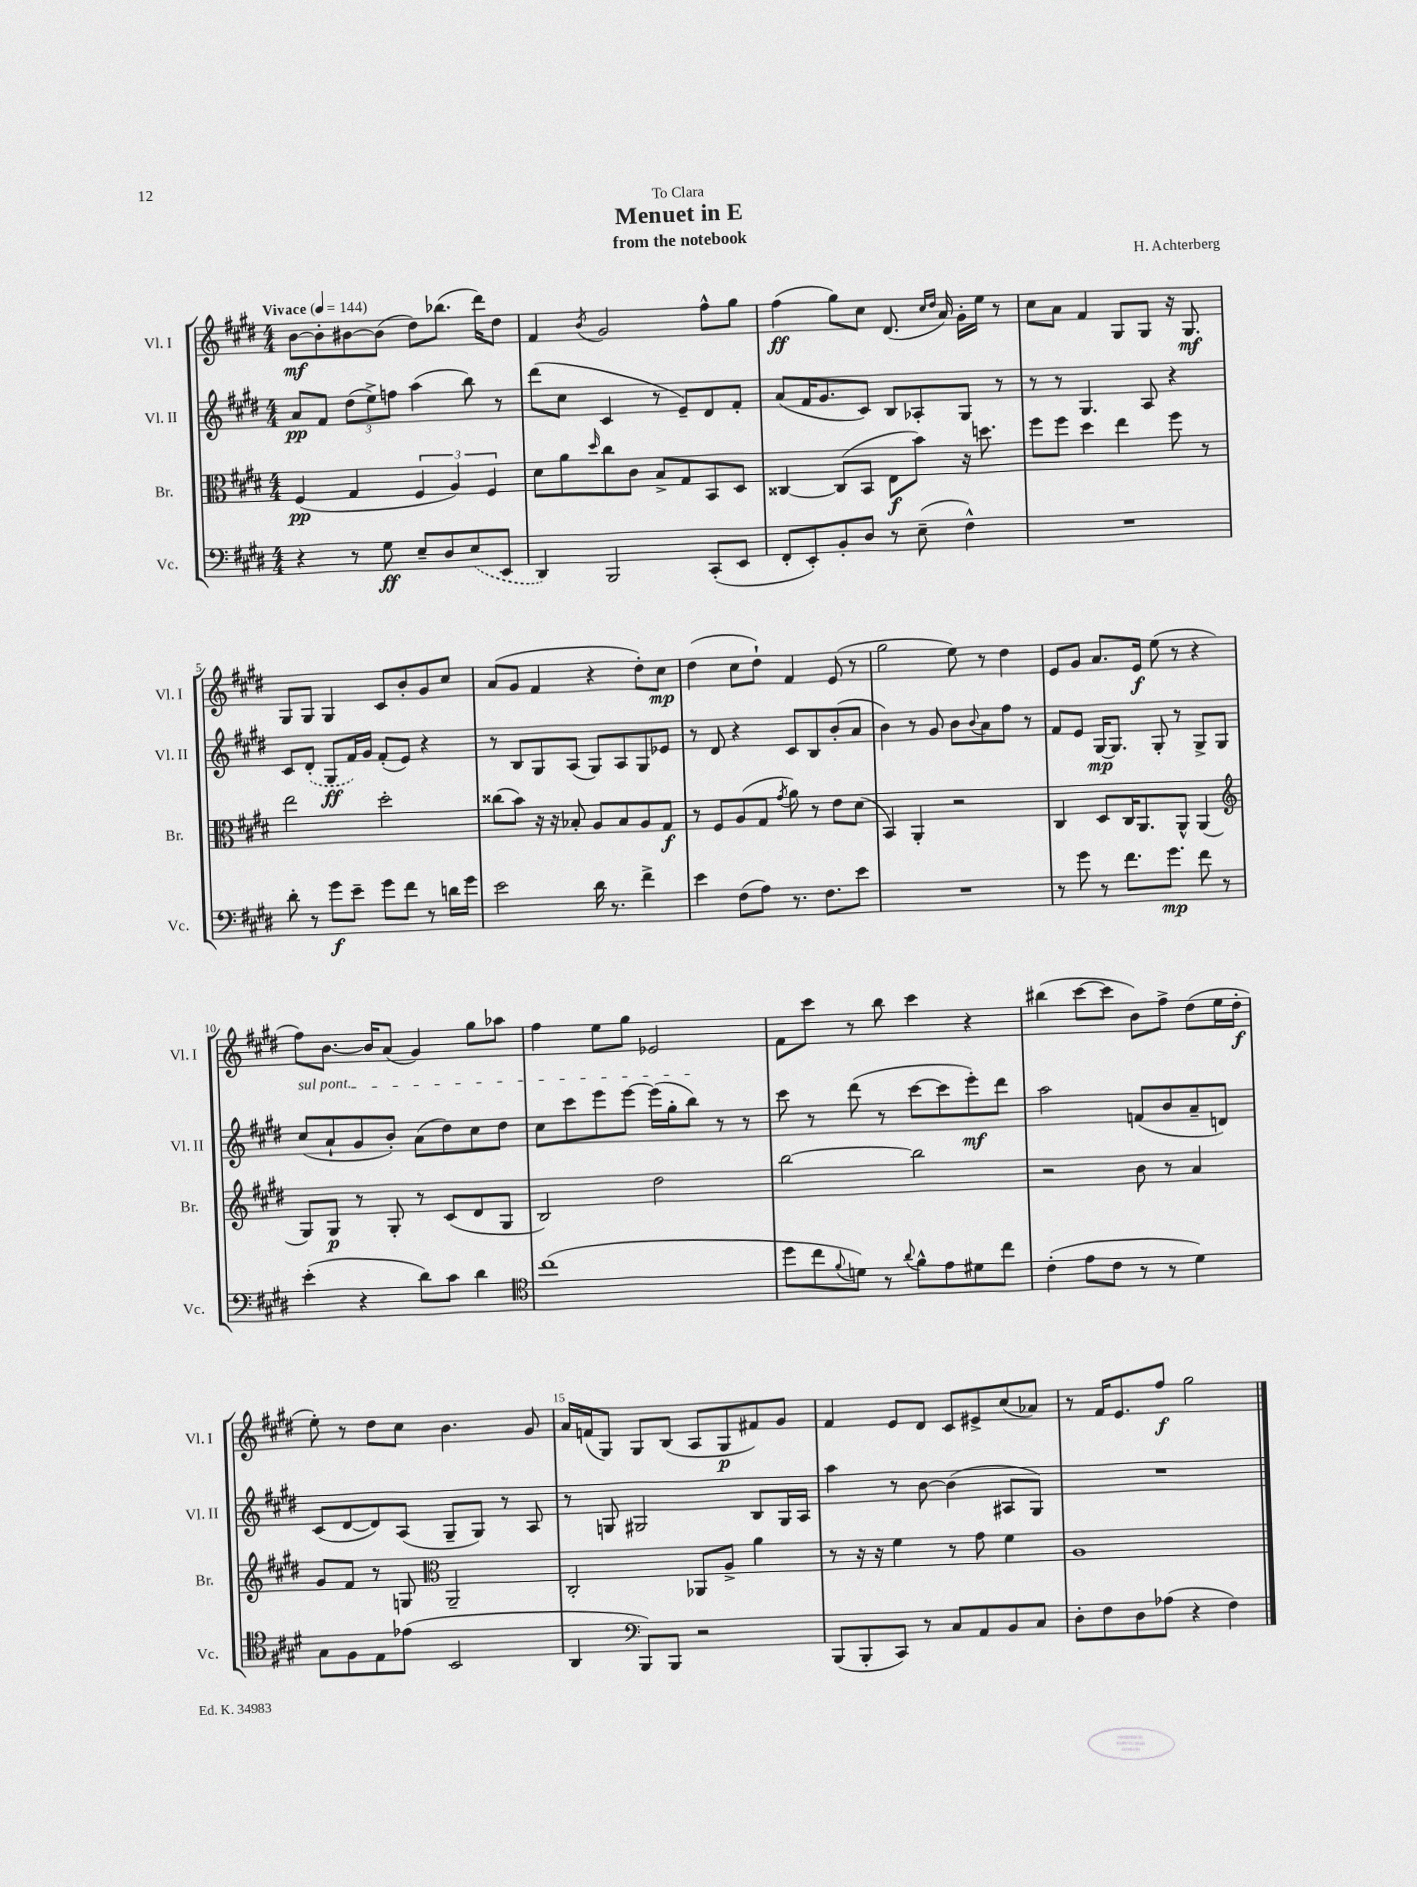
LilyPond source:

\header { title = "Menuet in E" composer = "H. Achterberg" subtitle = "from the notebook" dedication = "To Clara" }
<<
\new StaffGroup <<
\new Staff = "s0" \with { instrumentName = "Vl. I" shortInstrumentName = "Vl. I" } {
    \clef treble \key e \major \numericTimeSignature \time 4/4 \tempo "Vivace" 4 = 144
    b'8~\mf b'8-. bis'8~ bis'8( dis''8) bes''8.( dis'''16) dis''8 |
    fis'4 \acciaccatura { b'8 } gis'2 fis''8-^ gis''8 |
    fis''4\ff( gis''8) cis''8 dis'8.( \grace { cis''16 dis''16 } a'16) gis'16-. e''16 r8 |
    cis''8 a'8 fis'4 gis8 gis8 r16 gis8.\mf |
    gis8 gis8 gis4 cis'8 b'8-. gis'8 cis''8 |
    a'8( gis'8 fis'4 r4 dis''8-.) cis''8\mp |
    dis''4( cis''8 dis''8-!) fis'4 e'8( r8 |
    gis''2 e''8) r8 dis''4 |
    e'8 gis'8 a'8. e'16\f e''8( r8 r4 |
    fis''8) b'8.~ b'16 a'8( gis'4) gis''8 aes''8 |
    fis''4 e''8 gis''8 ees'2 |
    fis'8 cis'''8 r8 b''8 cis'''4 r4 |
    bis''4( cis'''8~ cis'''8 b'8) fis''8-> dis''8( e''16 dis''16-.\f |
    e''8-.) r8 dis''8 cis''8 b'4. gis'8 |
    a'16 f'16( gis8) gis8 b8( a8 gis8\p fis'8) gis'8 |
    fis'4 e'8 dis'8 cis'8 eis'8-> cis''8( aes'8) |
    r8 fis'16 e'8. fis''8\f gis''2 \bar "|." |
}
\new Staff = "s1" \with { instrumentName = "Vl. II" shortInstrumentName = "Vl. II" } {
    \clef treble \key e \major \numericTimeSignature \time 4/4
    a'8\pp fis'8 \tuplet 3/2 { dis''8( e''8->) f''8 } a''4( b''8) r8 |
    dis'''8( cis''8 cis'4 r8 e'8--) dis'8 fis'8-. |
    a'8( fis'16 gis'8. cis'8) b8 aes8-. gis8 r8 |
    r8 r8 gis4. a8 r4 |
    cis'8 \once \slurDashed dis'8-.( gis8\ff fis'16) gis'16 fis'8-.( e'8) r4 |
    r8 b8 gis8 a8( gis8) a8 gis8 ees'8 |
    r8 dis'8 r4 cis'8 b8 b'8-.( a'8 |
    b'4) r8 gis'8 b'8 \appoggiatura { b'8 } a'8 fis''8 r8 |
    fis'8 e'8 gis16~\mp gis8. gis8-. r8 gis8-> gis8 |
    \once \override TextSpanner.bound-details.left.text = \markup { \italic "sul pont." } cis''8\startTextSpan( a'8-! gis'8 b'8-.) a'8( dis''8) cis''8 dis''8 |
    cis''8 cis'''8 e'''8 e'''8~ e'''16( gis''16-. b''8\stopTextSpan) r8 r8 |
    cis'''8 r8 dis'''8( r8 cis'''8~ cis'''8 e'''8-.\mf) dis'''8 |
    a''2 f'8( b'8 a'8-- d'8) |
    cis'8( dis'8~ dis'8) a8( gis8-- gis8) r8 a8 |
    r8 g8 gis2 b8 gis16 a16 |
    a''4 r8 b'8~ b'4( ais8 gis8) |
    R1 \bar "|." |
}
\new Staff = "s2" \with { instrumentName = "Br." shortInstrumentName = "Br." } {
    \clef alto \key e \major \numericTimeSignature \time 4/4
    fis4\pp( gis4 \tuplet 3/2 { fis4 a4) fis4 } |
    dis'8 a'8 \grace { dis''16 } cis''8 cis'8 b8-> gis8 b,8 dis8 |
    cisis4~ cisis8( b,8 e8\f b'8) r16 d''8. |
    fis''8 fis''8 dis''4 e''4 fis''8 r8 |
    e''2 dis''2-. |
    cisis''8( b'8) r16 r16 bes8-. a8 bes8 a8 gis8\f |
    r8 fis8 a8( gis8 \acciaccatura { gis'8 } a'8) r8 e'8 dis'8( |
    b,4) a,4-. r2 |
    cis4 dis8 cis16 a,8. a,8-^ a,4( |
    \clef treble gis8) gis8\p r8 gis8-. r8 cis'8( dis'8 gis8 |
    b2) dis''2 |
    b''2~ b''2 |
    r2 b'8 r8 a'4 |
    gis'8 fis'8 r8 g8 \clef alto a,2-- |
    cis2-. aes,8 a8-> a'4 |
    r8 r16 r16 fis'4 r8 gis'8 fis'4 |
    a1 \bar "|." |
}
\new Staff = "s3" \with { instrumentName = "Vc." shortInstrumentName = "Vc." } {
    \clef bass \key e \major \numericTimeSignature \time 4/4
    r4 r8 gis8\ff e8-- dis8 \once \slurDashed e8( e,8 |
    dis,4) b,,2 cis,8-.( e,8 |
    fis,8-. e,8-.) b,8-. dis8 r8 e8--( fis4-^) |
    R1 |
    dis'8-. r8 gis'8\f e'8-- gis'8 fis'8 r8 d'16 gis'16 |
    e'2 dis'16 r8. fis'4-> |
    e'4 fis8( a8) r8. fis8. e'8 |
    R1 |
    r8 gis'8 r8 fis'8. gis'8.\mp fis'8 r8 |
    e'4-.( r4 dis'8) cis'8 dis'4 |
    \clef tenor cis''1( |
    dis''8 cis''8 \appoggiatura { fis'8 } d'8) r8 \appoggiatura { a'8 } fis'8-^ e'8 dis'8 cis''8 |
    cis'4-.( e'8 cis'8 r8 r8 dis'4) |
    gis8 fis8 e8 ees'8( b,2 |
    a,4 \clef bass b,,8) b,,8 r2 |
    b,,8( b,,8-. cis,8) r8 cis8 a,8 b,8 cis8 |
    dis8-. fis8 dis8 aes8( r4 fis4) \bar "|." |
}
>>
>>
\layout { \context { \Score \override BarNumber.break-visibility = ##(#f #t #t) barNumberVisibility = #(every-nth-bar-number-visible 5) } }
